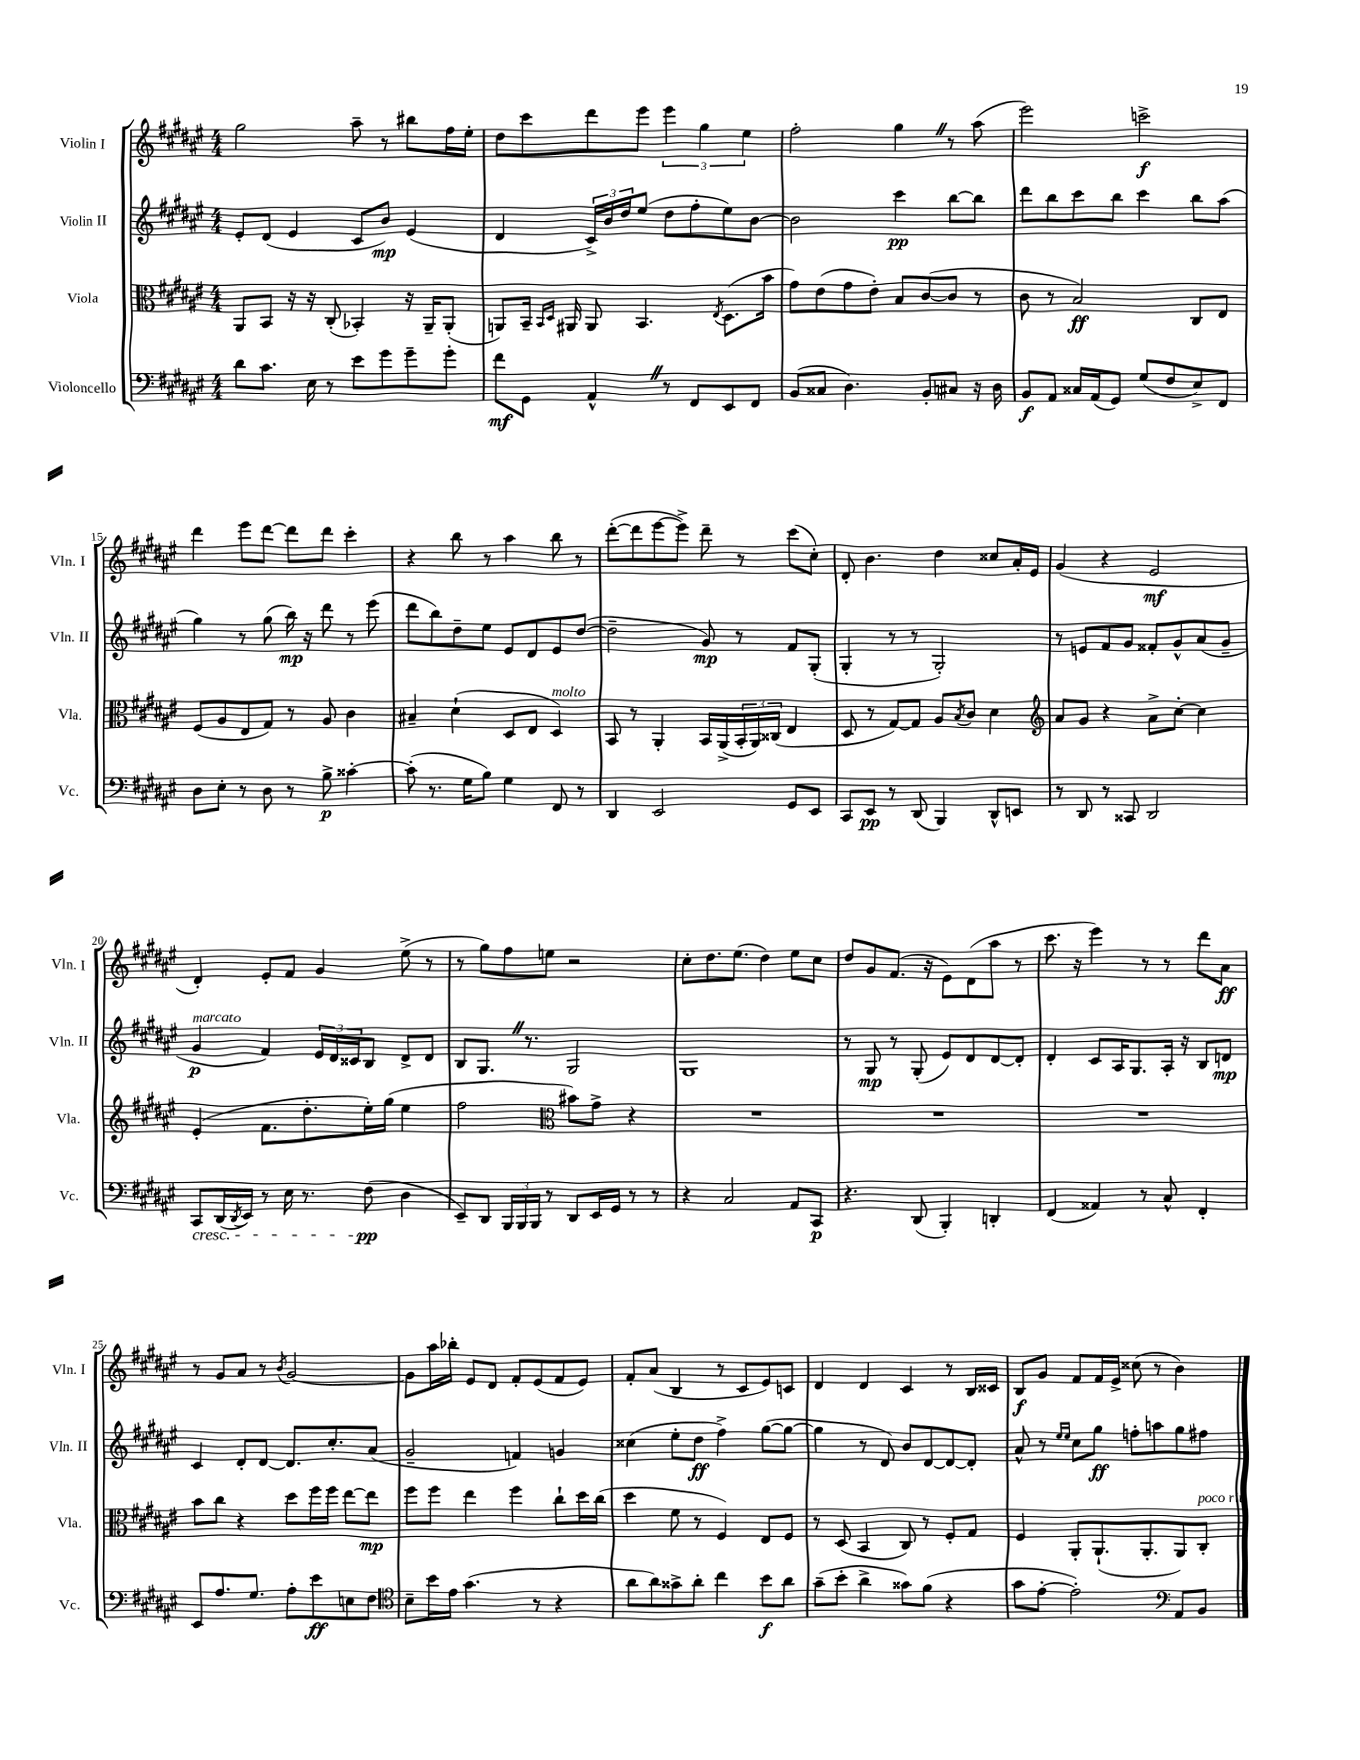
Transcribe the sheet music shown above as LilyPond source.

<<
\new StaffGroup <<
\new Staff = "s0" \with { instrumentName = "Violin I" shortInstrumentName = "Vln. I" } {
    \clef treble \key fis \major \numericTimeSignature \time 4/4
    gis''2 ais''8-- r8 bis''8 fis''16 eis''16-. |
    dis''8 cis'''8 dis'''8 eis'''8 \tuplet 3/2 { eis'''4 gis''4 eis''4 } |
    fis''2-. gis''4 \once \override BreathingSign.text = \markup { \musicglyph "scripts.caesura.straight" } \breathe r8 ais''8( |
    eis'''2) c'''2->\f |
    dis'''4 eis'''8 dis'''8~ dis'''8 dis'''8 cis'''4-. |
    r4 b''8 r8 ais''4 b''8 r8 |
    dis'''8~-.( dis'''8 eis'''8~ eis'''8->) dis'''8-- r8 cis'''8( cis''8-.) |
    dis'8-. b'4. dis''4 cisis''8 ais'16-. eis'16 |
    gis'4( r4 eis'2\mf |
    dis'4-.) eis'8-. fis'8 gis'4 eis''8->( r8 |
    r8 gis''8) fis''8 e''8 r2 |
    cis''8-. dis''8. eis''8.( dis''4) eis''8 cis''8 |
    dis''8 gis'8 fis'8.( r16 eis'8) dis'8( ais''8 r8 |
    cis'''8. r16 eis'''4) r8 r8 dis'''8 ais'8\ff |
    r8 gis'8 ais'8 r8 \acciaccatura { b'8 } gis'2~ |
    gis'8 ais''16 bes''16-. eis'8 dis'8 fis'8-. eis'8( fis'8 eis'8) |
    fis'8-. ais'8( b4 r8 cis'8 eis'8) c'8 |
    dis'4 dis'4 cis'4 r8 b16 cisis'16 |
    b8\f gis'8 fis'8 fis'16 eis'16-> cisis''8( r8 b'4) \bar "|." |
}
\new Staff = "s1" \with { instrumentName = "Violin II" shortInstrumentName = "Vln. II" } {
    \clef treble \key fis \major \numericTimeSignature \time 4/4
    eis'8-. dis'8( eis'4 cis'8 b'8\mp) eis'4( |
    dis'4 \tuplet 3/2 { cis'16->) b'16 dis''16 } eis''8( dis''8 fis''8-. eis''8) b'8~ |
    b'2 cis'''4\pp b''8~ b''8 |
    dis'''8 b''8 cis'''8 b''8 cis'''4 b''8 ais''8( |
    gis''4) r8 gis''8( b''16\mp) r16 dis'''8 r8 eis'''8( |
    dis'''8 b''8) dis''8-- eis''8 eis'8 dis'8 eis'8 dis''8~( |
    dis''2-- gis'8\mp) r8 fis'8 gis8-.( |
    gis4-. r8 r8 gis2-.) |
    r8 e'8 fis'8 gis'8 fisis'8-. gis'8-^ ais'8( gis'8-- |
    gis'4\p^\markup { \italic "marcato" } fis'4) \tuplet 3/2 { eis'16 dis'16 cisis'16 } b8 dis'8-> dis'8 |
    b8 gis8. \once \override BreathingSign.text = \markup { \musicglyph "scripts.caesura.straight" } \breathe r8. gis2 |
    gis1 |
    r8 gis8\mp r8 gis8-.( eis'8) dis'8 dis'8~ dis'8-. |
    dis'4-. cis'8 ais16 gis8. ais16-. r16 b8 d'8\mp |
    cis'4 dis'8-. dis'8~ dis'8. cis''8.-. ais'8( |
    gis'2-- f'4) g'4 |
    cisis''4( eis''8-. dis''8\ff fis''4->) gis''8~( gis''8~ |
    gis''4 r8 dis'8) b'8 dis'8~ dis'8~ dis'8-. |
    ais'8-^ r8 \grace { eis''16 eis''16 } cis''8 gis''8\ff f''8-. a''8 gis''8 fis''8 \bar "|." |
}
\new Staff = "s2" \with { instrumentName = "Viola" shortInstrumentName = "Vla." } {
    \clef alto \key fis \major \numericTimeSignature \time 4/4
    ais,8 b,8 r16 r16 cis8-.( bes,4-.) r16 ais,16-- ais,8-.( |
    a,8) b,16-- \grace { b,16 dis16 } ais,16 ais,8 b,4. \acciaccatura { eis8 } dis8.( b'16 |
    gis'8) eis'8( gis'8 eis'8-.) b8 cis'8~( cis'8 r8 |
    cis'8 r8 b2\ff) cis8 eis8 |
    fis8( ais8 eis8 gis8) r8 ais8 cis'4 |
    bis4-- dis'4-!( dis8 eis8 dis4^\markup { \italic "molto" }) |
    b,8 r8 ais,4-. b,16 ais,16->( \tuplet 3/2 { b,16-. ais,16) cisis16( } eis4 |
    dis8 r8 gis8~) gis8 ais8 \acciaccatura { b8 } cis'8 dis'4 |
    \clef treble ais'8 gis'8 r4 ais'8-> cis''8~-. cis''4 |
    eis'4-.( fis'8. dis''8.-. eis''16-.) gis''16( eis''4 |
    fis''2 \clef alto bis'8) gis'8-> r4 |
    R1 |
    R1 |
    R1 |
    b'8 cis''8 r4 dis''8 fis''16 fis''16 eis''8~ eis''8\mp |
    fis''8 fis''8 eis''4 fis''4 cis''8-! dis''16 cis''16( |
    dis''4 fis'8 r8 fis4) eis8 fis8 |
    r8 dis8( b,4 cis8) r8 fis8-. gis8 |
    fis4 ais,8-. ais,8.-!( ais,8.-. ais,8) cis8-.^\markup { \italic "poco rit." } \bar "|." |
}
\new Staff = "s3" \with { instrumentName = "Violoncello" shortInstrumentName = "Vc." } {
    \clef bass \key fis \major \numericTimeSignature \time 4/4
    dis'8 cis'8. eis16 r8 eis'8 gis'8 gis'8-- gis'8-. |
    fis'8\mf gis,8 ais,4-^ \once \override BreathingSign.text = \markup { \musicglyph "scripts.caesura.straight" } \breathe r8 fis,8 eis,8 fis,8 |
    b,8( cisis8 dis4.) b,8-. cis8 r16 dis16 |
    b,8\f ais,8 cisis16 ais,16( gis,8) gis8( fis8 eis8->) fis,8 |
    dis8 eis8-. r8 dis8 r8 b8->\p cisis'4~-. |
    cisis'8-.( r8. gis16 b8) gis4 fis,8 r8 |
    dis,4 eis,2 gis,8 eis,8 |
    cis,8 eis,8\pp r8 dis,8( b,,4) dis,8-^ e,8 |
    r8 dis,8 r8 cisis,8 dis,2 |
    cis,8\cresc dis,16( \acciaccatura { dis,8 } eis,16) r8 eis16 r8. fis8\pp\!( dis4 |
    eis,8--) dis,8 \tuplet 3/2 { b,,16 b,,16 b,,16 } r8 dis,8 eis,16 gis,16 r8 r8 |
    r4 cis2 ais,8 cis,8\p |
    r4. dis,8( b,,4-.) d,4-. |
    fis,4( aisis,4) r8 cis8-^ fis,4-. |
    eis,8 ais8. gis8. ais8-. eis'8\ff e8 fis8 |
    \clef tenor b8-- b'16 eis'16 gis'4.( r8 r4 |
    ais'8 ais'8) gisis'8-> ais'8-. cis''4 b'8\f ais'8 |
    gis'8--( b'8-. ais'4-> gisis'8) fis'8( r4 |
    gis'8 eis'8~-. eis'2-.) \clef bass ais,8 b,8 \bar "|." |
}
>>
>>
\layout { \context { \Score currentBarNumber = #11 \override BarNumber.break-visibility = ##(#f #t #t) barNumberVisibility = #(every-nth-bar-number-visible 5) } }
